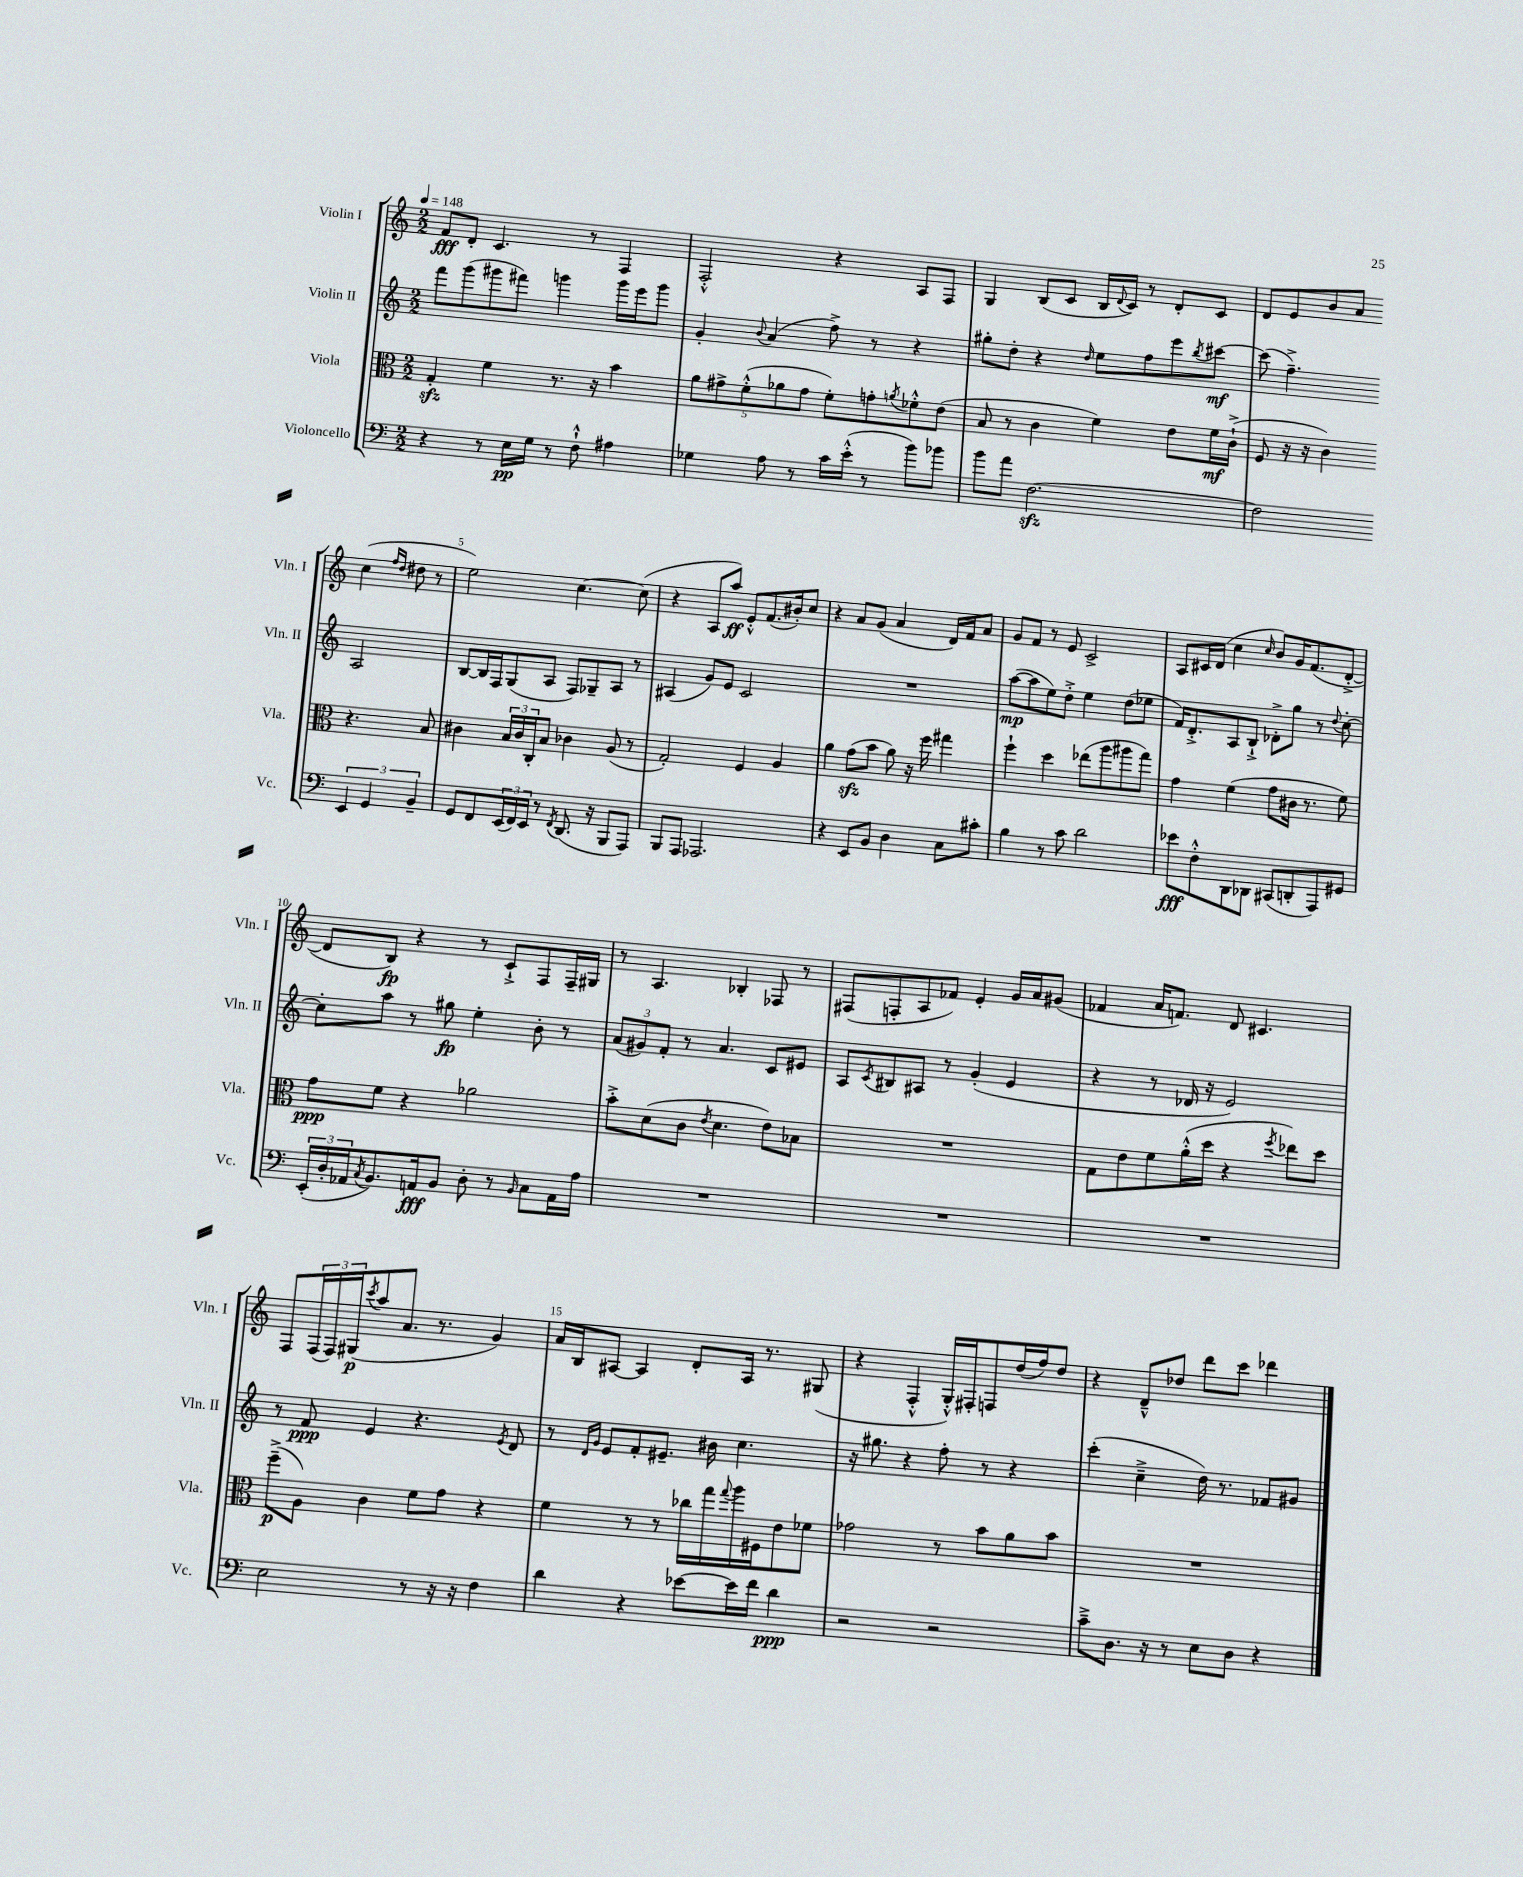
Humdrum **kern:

**kern	**dynam	**kern	**dynam	**kern	**dynam	**kern	**dynam
*part4	*part4	*part3	*part3	*part2	*part2	*part1	*part1
*staff4	*staff4	*staff3	*staff3	*staff2	*staff2	*staff1	*staff1
*I"Violoncello	*	*I"Viola	*	*I"Violin II	*	*I"Violin I	*
*I'Vc.	*	*I'Vla.	*	*I'Vln. II	*	*I'Vln. I	*
*clefF4	*	*clefC3	*	*clefG2	*	*clefG2	*
*k[]	*	*k[]	*	*k[]	*	*k[]	*
*M2/2	*	*M2/2	*	*M2/2	*	*M2/2	*
*MM148	*	*MM148	*	*MM148	*	*MM148	*
=1	=1	=1	=1	=1	=1	=1	=1
4r	.	4Gzz'/	.	8fff\L	.	8f/L	fff
.	.	.	.	(8ggg\	.	8d'/J	.
8r	.	4f\	.	8ggg#X\	.	4.c/	.
16E\LL	pp	.	.	8fff#X\J)	.	.	.
16G\JJ	.	.	.	.	.	.	.
8r	.	8.r	.	4gggn\	.	.	.
8F`^^\	.	.	.	.	.	8r	.
.	.	16r	.	.	.	.	.
4A#X\	.	4b\	.	16ggg\LL	.	4F/	.
.	.	.	.	16eee\J	.	.	.
.	.	.	.	8ggg\J	.	.	.
=2	=2	=2	=2	=2	=2	=2	=2
4G-X\	.	10a\L	.	4g'/	.	2F'^^/	.
.	.	10g#X^\	.	.	.	.	.
.	.	(10f'^^\	.	.	.	.	.
.	.	.	.	8qqb/	.	.	.
8A\	.	.	.	(4a/	.	.	.
.	.	10a-X\	.	.	.	.	.
8r	.	.	.	.	.	.	.
.	.	10g#\J	.	.	.	.	.
16c\LL	.	8f'\L)	.	8ff^\)	.	4r	.
(16e'^^\JJ	.	.	.	.	.	.	.
8r	.	8gn'\	.	8r	.	.	.
.	.	8qan/	.	.	.	.	.
8b\L)	.	8f-X'^^\	.	4r	.	8A/L	.
8b-X\J	.	(8e\J	.	.	.	8F/J	.
=3	=3	=3	=3	=3	=3	=3	=3
8b\L	.	8B/	.	8gg#X'\L	.	4G/	.
8a\J	.	8r	.	8dd'\J	.	.	.
[2.Fzz\	.	4c\	.	4r	.	(8B/L	.
.	.	.	.	.	.	8c/J	.
.	.	.	.	16qqdd/	.	.	.
.	.	4f\)	.	8ee\L	.	16B/LL	.
.	.	.	.	.	.	8qqd/	.
.	.	.	.	.	.	16c/JJ)	.
.	.	.	.	8ff\	.	8r	.
.	.	8e\L	.	8eee\	.	8d'/L	.
.	.	.	.	8qbb/	.	.	.
.	.	16f\L	mf	[8ccc#X\J	mf	8c/J	.
.	.	(16c`^\JJ	.	.	.	.	.
=4	=4	=4	=4	=4	=4	=4	=4
2F\]	.	8F/	.	(8ccc#\]	.	8d/L	.
.	.	16r	.	4.ff~^\)	.	8e/	.
.	.	16r	.	.	.	.	.
.	.	4c\)	.	.	.	8b/	.
.	.	.	.	.	.	8a/J	.
6EE/	.	4.r	.	2A/	.	(4cc\	.
6GG/	.	.	.	.	.	.	.
.	.	.	.	.	.	16qqff/LL	.
.	.	.	.	.	.	16qqdd/JJ	.
.	.	.	.	.	.	8dd#X\	.
6BB~/	.	.	.	.	.	.	.
.	.	8B/	.	.	.	8r	.
!!LO:LB:g=z
=5	=5	=5	=5	=5	=5	=5	=5
8GG/L	.	4c#X\	.	[8B/L	.	2ee\)	.
8FF/	.	.	.	16B/L]	.	.	.
.	.	.	.	16F/J	.	.	.
(24EE/L	.	24B/LL	.	(8G/	.	.	.
24FF/)	.	24c#/	.	.	.	.	.
24EE/JJ	.	24C'/J	.	.	.	.	.
8r	.	8B/J	.	8A/J	.	.	.
8qFF/	.	.	.	.	.	.	.
(8.DD/	.	4c-X\	.	8F/L)	.	[4.cc\	.
.	.	.	.	8G-X~/	.	.	.
16r	.	.	.	.	.	.	.
8BBB/L	.	(8A/	.	8A/J	.	.	.
8AAA/J)	.	8r	.	8r	.	(8cc\]	.
=6	=6	=6	=6	=6	=6	=6	=6
8BBB/L	.	2G'/)	.	(4A#X/	.	4r	.
8AAA/J	.	.	.	.	.	.	.
2.AAA-X/	.	.	.	8g/L)	.	8A/L	.
.	.	.	.	8e/J	.	8aa/J)	ff
.	.	4F/	.	2c/	.	8e'^^/L	.
.	.	.	.	.	.	(8.f/	.
.	.	4A/	.	.	.	.	.
.	.	.	.	.	.	16b#X'/k)	.
.	.	.	.	.	.	8cc/J	.
=7	=7	=7	=7	=7	=7	=7	=7
4r	.	4a\	.	1r	.	4r	.
8EE/L	.	(8gzz\L	.	.	.	8a/L	.
8BB/J	.	8b\J	.	.	.	(8g/J	.
4D\	.	8a\)	.	.	.	4a/	.
.	.	16r	.	.	.	.	.
.	.	16ff\	.	.	.	.	.
8C\L	.	4gg#X\	.	.	.	16d/LL)	.
.	.	.	.	.	.	16f/J	.
8c#X'\J	.	.	.	.	.	8a/J	.
=8	=8	=8	=8	=8	=8	=8	=8
4B\	.	4ff`\	.	([8aa\L	mp	8g/L	.
.	.	.	.	8aa\]	.	8f/J	.
8r	.	4dd\	.	8ee\)	.	8r	.
8c\	.	.	.	8dd'^\J	.	8e/	.
2d\	.	(8ee-X\L	.	4ee\	.	2c^/	.
.	.	8aa\	.	.	.	.	.
.	.	8aa#X\	.	(8dd\L	.	.	.
.	.	8gg\J)	.	8ee-X\J	.	.	.
=9	=9	=9	=9	=9	=9	=9	=9
8e-X\L	fff	4g\	.	16f/KL)	.	8A/L	.
.	.	.	.	8.d'^/	.	.	.
8F'^^\	.	.	.	.	.	16c#X/L	.
.	.	.	.	.	.	(16d/JJ	.
8DD\	.	(4f\	.	8A/	.	4cc\	.
8DD-X\J	.	.	.	8B`^/J	.	.	.
.	.	.	.	.	.	16qqcc/	.
(8CC#X/L	.	8g\L	.	8d-X'^\L	.	8b/L)	.
8DDn'/	.	16c#X\Jk	.	8gg\J	.	16g/K	.
.	.	8.r	.	.	.	(8.f/	.
8AAA/)	.	.	.	8r	.	.	.
.	.	.	.	8qqdd/	.	.	.
8GG#X/J	.	8f\)	.	[8cc'\	.	[8d'^/J	.
!!LO:LB:g=z
=10	=10	=10	=10	=10	=10	=10	=10
(24EE'/LL	.	8g\L	ppp	8cc'\L]	.	8d/L]	.
24D'/	.	.	.	.	.	.	.
24AA-X/J	.	.	.	.	.	.	.
8qC/	.	.	.	.	.	.	.
8.BB/)	.	8f\J	.	8aa\J	.	8B/J)	fp
.	.	4r	.	8r	.	4r	.
16AAn/k	fff	.	.	.	.	.	.
8BB/J	.	.	.	8gg#X\	fp	.	.
8D'\	.	2a-X\	.	4ee'\	.	8r	.
8r	.	.	.	.	.	8c`^/L	.
16qqBB/	.	.	.	.	.	.	.
8C\L	.	.	.	8b'\	.	8F/	.
16AA\L	.	.	.	8r	.	16F~/L	.
16A\JJ	.	.	.	.	.	16G#X/JJ	.
=11	=11	=11	=11	=11	=11	=11	=11
1r	.	8b'^\L	.	(12a/L	.	8r	.
.	.	.	.	12g#X/)	.	.	.
.	.	(8d\	.	.	.	4.A/	.
.	.	.	.	12f'/J	.	.	.
.	.	8c\J	.	8r	.	.	.
.	.	8qe/	.	.	.	.	.
.	.	4.d\	.	4.a/	.	.	.
.	.	.	.	.	.	4B-X'/	.
.	.	8e\L)	.	8c/L	.	8F-X/	.
.	.	8B-X\J	.	8e#X/J	.	8r	.
=12	=12	=12	=12	=12	=12	=12	=12
1r	.	1r	.	8A/L	.	(8F#X/L	.
.	.	.	.	8qc/	.	.	.
.	.	.	.	8B#X/	.	8Fn'/	.
.	.	.	.	8A#X/J	.	8A/	.
.	.	.	.	8r	.	8f-X/J)	.
.	.	.	.	(4g'/	.	4e'/	.
.	.	.	.	4e/	.	16g/LL	.
.	.	.	.	.	.	16a/J	.
.	.	.	.	.	.	(8g#X/J	.
=13	=13	=13	=13	=13	=13	=13	=13
1r	.	8G\L	.	4r	.	4f-X/	.
.	.	8e\	.	.	.	.	.
.	.	8f\	.	8r	.	16a/KL	.
.	.	.	.	.	.	8.fn/J)	.
.	.	(16a'^^\L	.	16d-X/	.	.	.
.	.	16dd\JJ	.	16r	.	.	.
.	.	4r	.	2e/)	.	8d/	.
.	.	.	.	.	.	4.c#X/	.
.	.	8qff/	.	.	.	.	.
.	.	8ee-X\L)	.	.	.	.	.
.	.	8dd\J	.	.	.	.	.
!!LO:LB:g=z
=14	=14	=14	=14	=14	=14	=14	=14
2E\	.	(8ff~^\L	p	8r	.	8F/L	.
.	.	8A\J)	.	8f/	ppp	(24F/L	.
.	.	.	.	.	.	24F/)	.
.	.	.	.	.	.	(24G#X/J	p
.	.	.	.	.	.	8qccc/	.
.	.	4c\	.	4e/	.	8aa/	.
.	.	.	.	.	.	8.a/J	.
8r	.	8f\L	.	4.r	.	.	.
.	.	.	.	.	.	8.r	.
16r	.	8g\J	.	.	.	.	.
16r	.	.	.	.	.	.	.
4F\	.	4r	.	.	.	4g/)	.
.	.	.	.	8qe/	.	.	.
.	.	.	.	8d/	.	.	.
=15	=15	=15	=15	=15	=15	=15	=15
4d\	.	4f\	.	8r	.	16a/LL	.
.	.	.	.	.	.	16B/J	.
.	.	.	.	16qqd/LL	.	.	.
.	.	.	.	16qqg/JJ	.	.	.
.	.	.	.	8e/L	.	[8A#X/J	.
4r	.	8r	.	8f'/	.	4A#/]	.
.	.	8r	.	8.e#X~/J	.	.	.
[8e-X\L	.	16cc-X\LL	.	.	.	8d'/L	.
.	.	16gg\	.	16b#X\	.	.	.
.	.	8qqgg/	.	.	.	.	.
16e-\L]	.	16aa\	.	4.cc\	.	16A#/Jk	.
16f\JJ	.	16F#X\J	.	.	.	8.r	.
4d\	ppp	8e\	.	.	.	.	.
.	.	8f-X\J	.	.	.	(8G#X/	.
=16	=16	=16	=16	=16	=16	=16	=16
2r	.	2g-X\	.	16r	.	4r	.
.	.	.	.	8.gg#X\	.	.	.
.	.	.	.	4r	.	4F'^^/	.
2r	.	8r	.	8ff'\	.	16G'^^/LL)	.
.	.	.	.	.	.	16F#X'/J	.
.	.	8b\L	.	8r	.	8Fn/	.
.	.	8a\	.	4r	.	(16dd/L	.
.	.	.	.	.	.	16ff/J)	.
.	.	8b\J	.	.	.	8dd/J	.
=17	=17	=17	=17	=17	=17	=17	=17
8c~^\L	.	1r	.	(4ccc'\	.	4r	.
8.D\J	.	.	.	.	.	.	.
.	.	.	.	4cc~^\	.	8d~^^/L	.
16r	.	.	.	.	.	.	.
8r	.	.	.	.	.	8dd-X/J	.
8E\L	.	.	.	16dd\)	.	8ddd\L	.
.	.	.	.	8.r	.	.	.
8D\J	.	.	.	.	.	8ccc\J	.
4r	.	.	.	8f-X/L	.	4ddd-X\	.
.	.	.	.	8g#X/J	.	.	.
==	==	==	==	==	==	==	==
*-	*-	*-	*-	*-	*-	*-	*-
